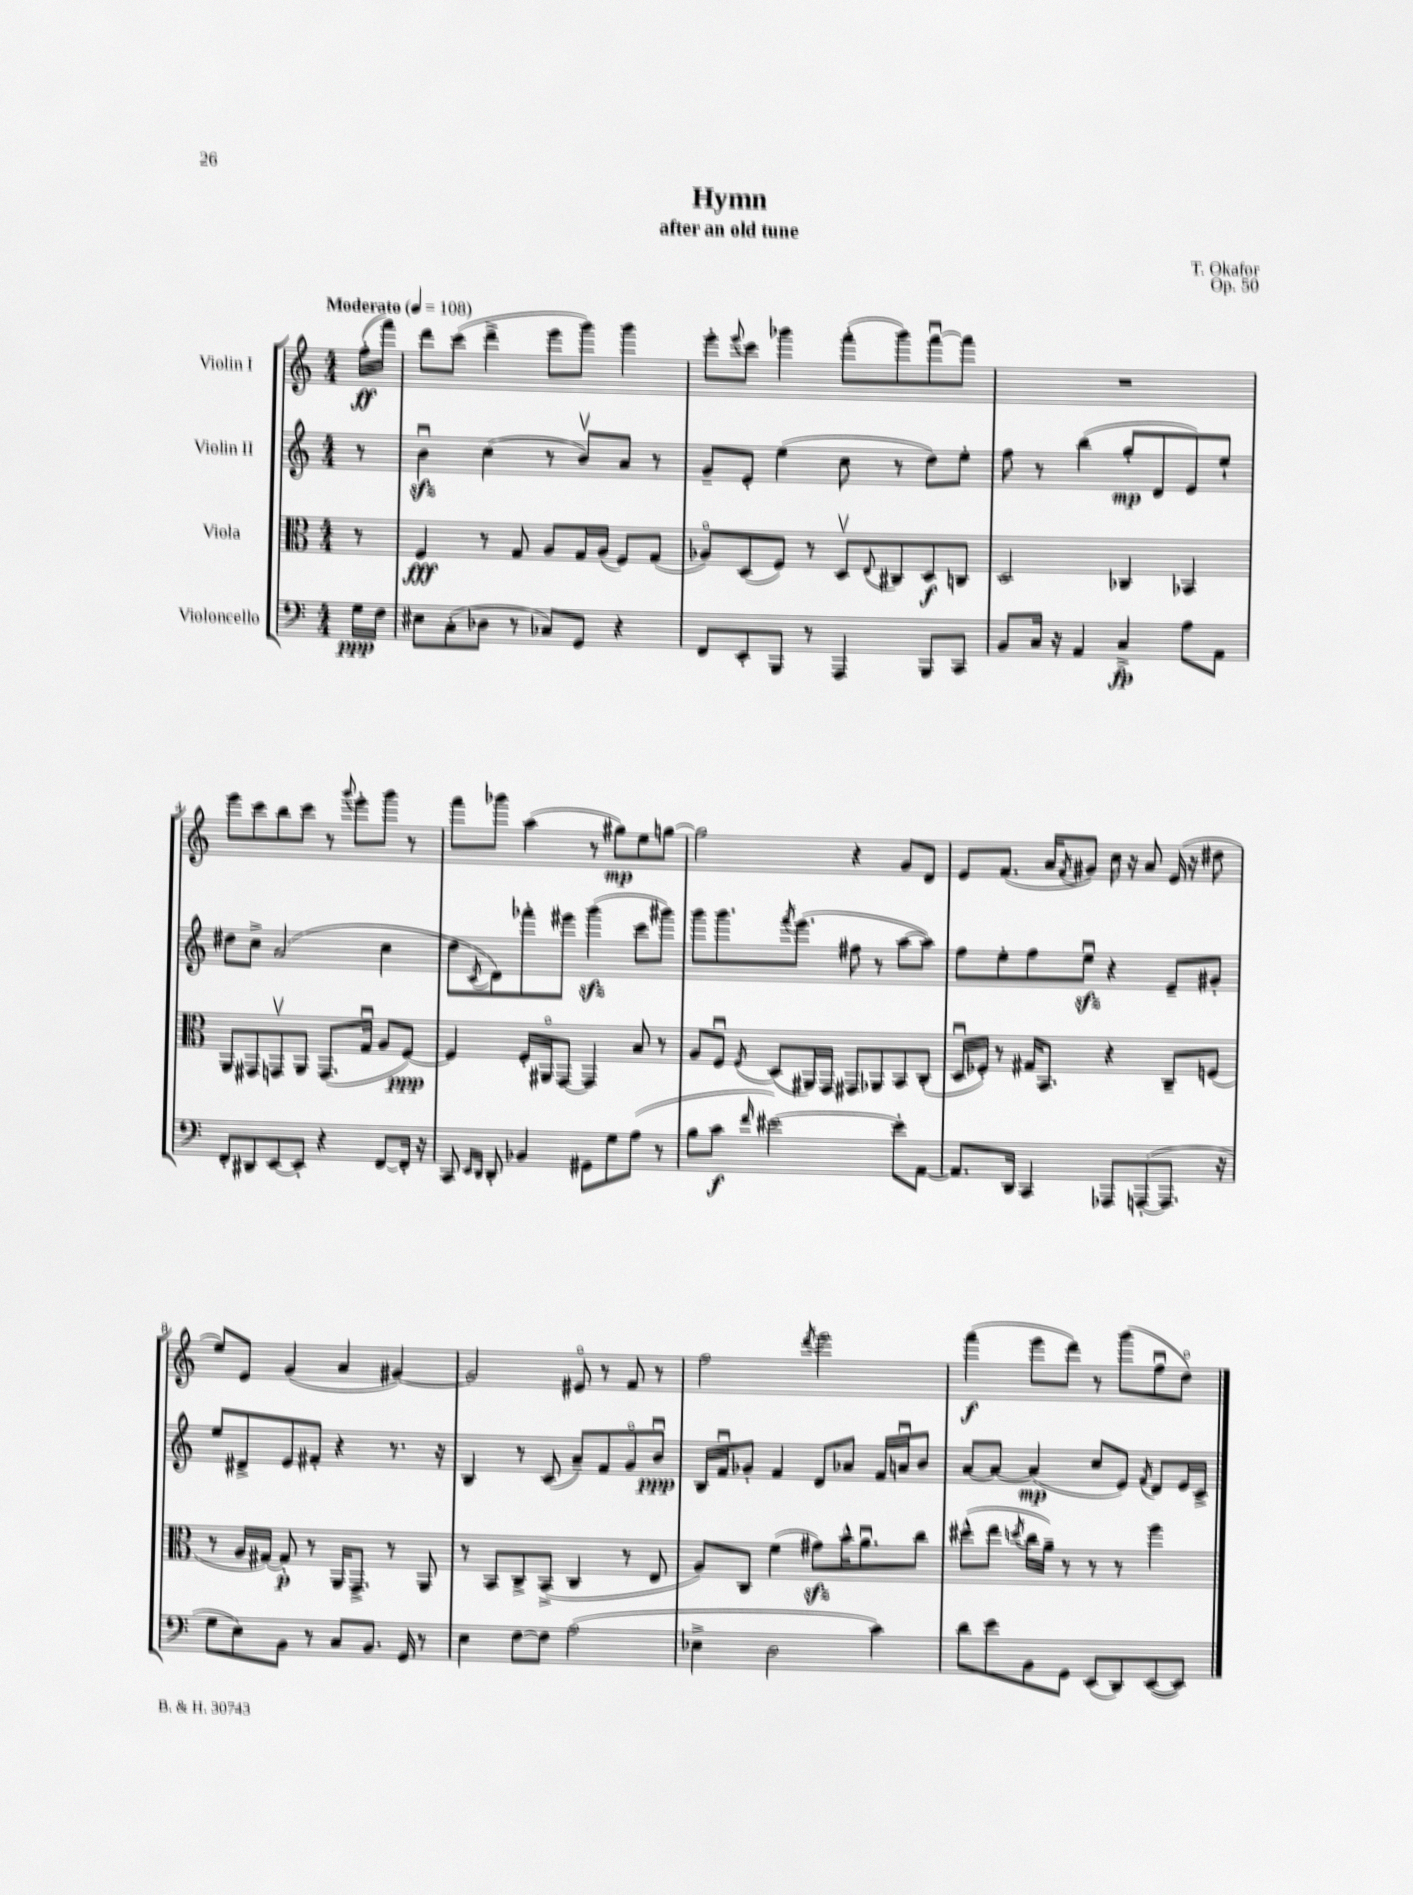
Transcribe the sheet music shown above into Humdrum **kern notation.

**kern	**kern	**kern	**kern
*staff4	*staff3	*staff2	*staff1
*clefF4	*clefC3	*clefG2	*clefG2
*k[]	*k[]	*k[]	*k[]
*M4/4	*M4/4	*M4/4	*M4/4
*MM108	*MM108	*MM108	*MM108
16G	8r	8r	(16ff'
16F	.	.	16fff)
=	=	=	=
8E#	4F	4bu	8ddd
(8C'	.	.	(8ccc
8D-	8r	(4cc	4ddd^
8r	8G	.	.
8C-)	8A	8r	8eee
8GG	16G	8bv)	8ggg)
.	(16A	.	.
4r	8F)	8a	4ggg
.	(8G	8r	.
=	=	=	=
8FF	8A-o)	8g~	8eee'
.	.	.	8qqeee
8EE'	(8D	8e'	8ccc
8BBB	8F)	(4ee	4ggg-
8r	8r	.	.
4AAA	8Dv	8cc	(8fff'
.	8qqE	.	.
.	8C#	8r	8ggg-)
8BBB	8D	8dd)	[8fffu
8CC	8C	8ee'	8fff]
=	=	=	=
8BB	2D	8ff	1r
16C	.	8r	.
16r	.	.	.
4AA	.	(4bb	.
4C^	4C-	8gg'	.
.	.	8d	.
8A	4BB-	8e)	.
8AA	.	8ee`	.
=	=	=	=
8FF'	8AA	8dd#	8eee
8DD#	8GG#	8cc^	8ccc
[8EE	8GGv	(2a	8bb
8EE']	8AA	.	8ccc
4r	(8.GG	.	8r
.	.	.	8qqggg
.	.	.	8eee'
.	16Gu	.	.
[8FF	8A	4cc	8ggg
16FF']	[8F)	.	8r
16r	.	.	.
=	=	=	=
8CC	4F]	8dd	8fff
16qqEE	.	.	.
16qqDD	.	8qc	.
8DD'	.	8d)	8ggg-
4BB-	16F'	8fff-'	(4aa
.	16AA#o	.	.
.	[8GG	8eee#	.
8GG#	4GG]	(4ggg	8r
8G	.	.	8gg#)
(8A	8B	8ccc	8ee
8r	8r	8ggg#)	[8gg
=	=	=	=
8B	8A	8ggg	2gg]
8c	8Fu	8.ggg	.
16qqf	8qF	.	.
[2e#)	(8D	.	.
.	.	8qfff	.
.	.	(8.eee	.
.	16AA#)	.	.
.	16GG	.	.
.	8GG#	8ff#	4r
.	8AA-	8r	.
8e#']	8BB	[8aa	8g
[8AA	(8C'	8aa])	8d
=	=	=	=
8.AA]	16Du	8ff	8e
.	16F-')	.	.
.	8r	8ee'	(8.f
16DD	.	.	.
4CC	16G#	8ff	.
.	8.BB	.	16a
.	.	.	8qf
.	.	8eeu	8g#)
8AAA-	4r	4r	16cc
.	.	.	16r
([8AAA'	.	.	8a
8.AAA]	8C~	8e~	(16e
.	.	.	16r
.	(8F	8g#'	8dd#
16r	.	.	.
=	=	=	=
8G	8r	8ee	8ee)
8E)	16A	8d#^	8e
.	[16G#)	.	.
8BB	8G#']	8e	(4g
8r	8r	8f#'	.
8C	16AA	4r	4a
.	8.GG^	.	.
8.BB	.	.	.
.	8r	8.r	[4g#)
16GG	.	.	.
8r	8AA	.	.
.	.	16r	.
=	=	=	=
4E	8r	4B	2g#]
.	8BB	.	.
[8F	8C^	8r	.
8F]	(8BB^	(8c	.
(2A	4C	8a~)	8e#o
.	.	8f	8r
.	8r	8go	8f
.	8E	8bu	8r
=	=	=	=
4E-^	8A)	16B	2ff
.	.	16fu	.
.	8C	8g-'	.
2D	(4f	4f	.
.	.	.	8qddd
.	8g#)	8d	2eee
.	16b^^	8a-	.
.	8.au	.	.
4c)	.	16f	.
.	.	16au	.
.	8cc	8b	.
=	=	=	=
8d	(8dd#^^	[8a	(4fff
8e	8ee	8a_	.
.	8qdd	.	.
8BB	16cc	(4a]	8eee
.	16a~)	.	.
8GG	8r	.	8ddd)
(8EE	8r	8cc	8r
8DD)	8r	8e)	(8ggg
.	.	8qf	.
([8EE	4ff	8d	8ffu
8EE])	.	16e	8ddo)
.	.	16c^	.
==	==	==	==
*-	*-	*-	*-
